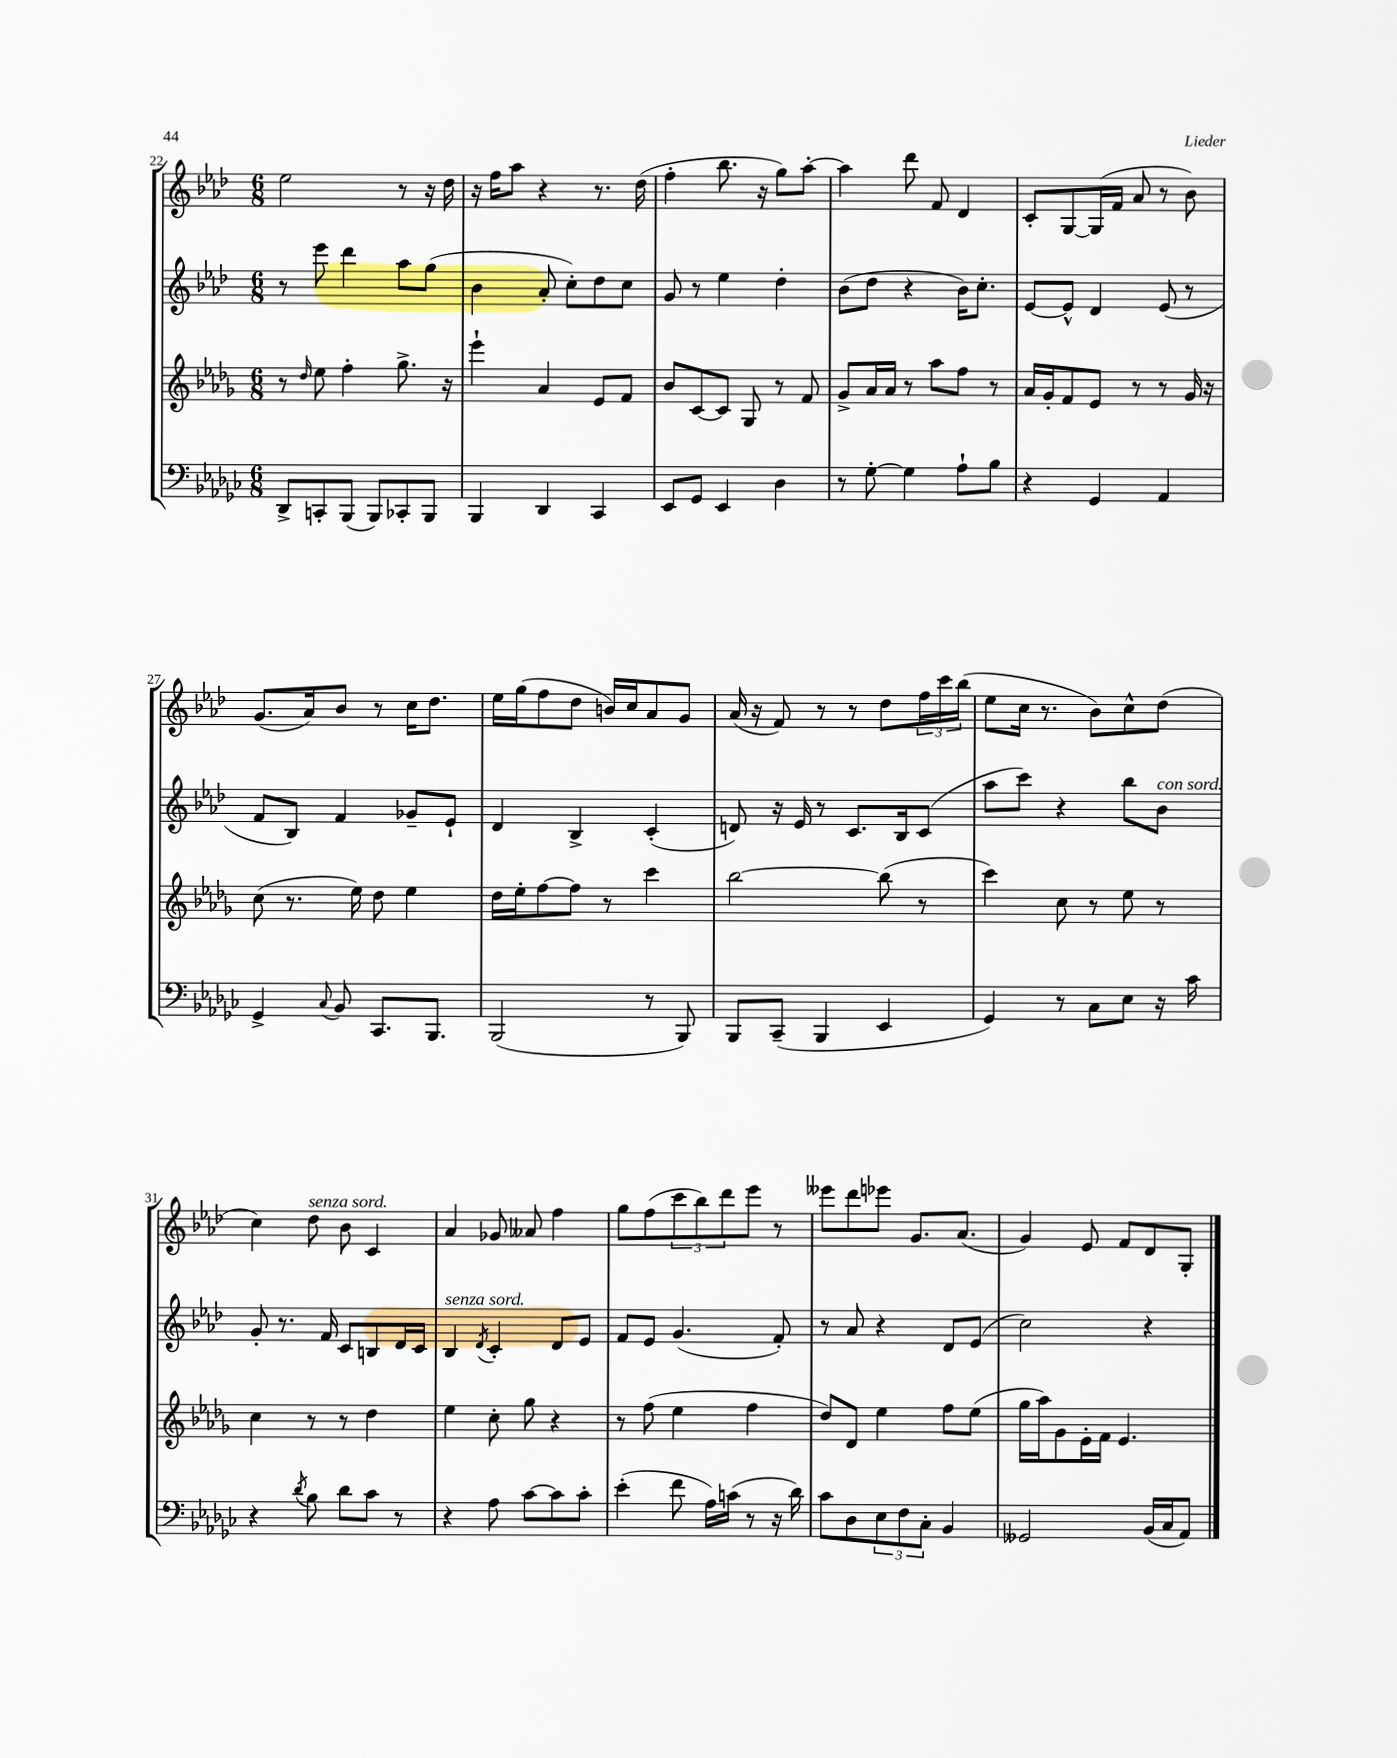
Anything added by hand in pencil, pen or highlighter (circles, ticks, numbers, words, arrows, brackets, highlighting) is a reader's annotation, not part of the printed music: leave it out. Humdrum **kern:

**kern	**kern	**kern	**kern
*staff4	*staff3	*staff2	*staff1
*clefF4	*clefG2	*clefG2	*clefG2
*k[b-e-a-d-g-c-]	*k[b-e-a-d-g-]	*k[b-e-a-d-]	*k[b-e-a-d-]
*M6/8	*M6/8	*M6/8	*M6/8
8DD-^	8r	8r	2ee-
.	16qqdd-	.	.
8CC'	8ee-	8eee-	.
(8BBB-	4ff'	4ddd-	.
8BBB-)	.	.	.
8CC-'	8.gg-^	8aa-	8r
8BBB-	.	(8gg	16r
.	16r	.	16dd-
=	=	=	=
4BBB-	4eee-`	4b-	16r
.	.	.	16ff
.	.	.	8aa-
4DD-	4a-	8a-'	4r
.	.	8cc')	.
4CC-	8e-	8dd-	8.r
.	8f	8cc	.
.	.	.	(16dd-
=	=	=	=
8EE-	8b-	8g	4ff'
8GG-	[8c	8r	.
4EE-	8c]	4ee-	8.bb-
.	8G-	.	.
.	.	.	16r
4D-	8r	4dd-'	8gg)
.	8f	.	[8aa-'
=	=	=	=
8r	8g-^	(8b-	4aa-]
[8G-'	16a-	8dd-	.
.	16a-	.	.
4G-]	8r	4r	8ddd-
.	8aa-	.	8f
8A-`	8ff	16b-)	4d-
.	.	8.cc'	.
8B-	8r	.	.
=	=	=	=
4r	16a-	[8e-	8c'
.	16g-'	.	.
.	8f	8e-^^]	[8G
4GG-	8e-	4d-	(16G]
.	.	.	16f
.	8r	.	8a-
4AA-	8r	(8e-	8r
.	16g-	8r	8b-)
.	16r	.	.
=	=	=	=
4GG-^	(8cc	8f	(8.g
.	8.r	8B-)	.
.	.	.	16a-)
8qqC-	.	.	.
8BB-	.	4f	8b-
.	16ee-)	.	.
8.CC-	8dd-	.	8r
.	4ee-	8g-~	16cc
8.BBB-	.	.	8.dd-
.	.	8e-`	.
=	=	=	=
(2BBB-	16dd-	4d-	16ee-
.	16ee-'	.	(16gg
.	[8ff	.	8ff
.	8ff]	4B-^	8dd-
.	8r	.	16b)
.	.	.	16cc
8r	4ccc	(4c'	8a-
8BBB-)	.	.	8g
=	=	=	=
8BBB-	[2bb-	8d)	(16a-
.	.	.	16r
(8CC-~	.	16r	8f)
.	.	16e-	.
4BBB-	.	8r	8r
.	.	8.c	8r
4EE-	(8bb-]	.	8dd-
.	.	16B-	.
.	8r	(8c	24ff
.	.	.	24ccc
.	.	.	(24bb-
=	=	=	=
4GG-)	4ccc)	8aa-	8ee-
.	.	8ccc)	16cc
.	.	.	8.r
8r	8cc	4r	.
8C-	8r	.	8b-)
8E-	8ee-	8bb-	8cc^^
16r	8r	8b-	(8dd-
16c-	.	.	.
=	=	=	=
4r	4cc	8g'	4cc)
.	.	8.r	.
8qd-	.	.	.
8B-	8r	.	8dd-
.	.	16f	.
8d-	8r	8c	8b-
8c-	4dd-	8B	4c
8r	.	16d-	.
.	.	16c	.
=	=	=	=
4r	4ee-	4B-	4a-
.	.	8qd-	.
8A-	8cc'	4c'	8g-
[8c-	8gg-	.	8a--
8c-]	4r	8d-	4ff
8c-'	.	8e-	.
=	=	=	=
(4e-'	8r	8f	8gg
.	(8ff	8e-	(8ff
8f	4ee-	(4.g	12ccc
.	.	.	12bb-)
16A-)	.	.	.
.	.	.	12ddd-
(16c	.	.	.
8r	4ff	.	8eee-
16r	.	8f')	8r
16d-)	.	.	.
=	=	=	=
8c-	8dd-)	8r	8eee--
8D-	8d-	8a-	8ddd-
12E-	4ee-	4r	8eee-
12F	.	.	.
.	.	.	8.g
12C-'	.	.	.
4BB-	8ff	8d-	.
.	.	.	(8.a-
.	(8ee-	(8e-	.
=	=	=	=
2GG--	16gg-	2cc)	4g)
.	16aa-)	.	.
.	8g-	.	.
.	16e-'	.	8e-
.	16f	.	.
.	4.e-	.	8f
(16BB-	.	4r	8d-
16C-	.	.	.
8AA-)	.	.	8G'
==	==	==	==
*-	*-	*-	*-
